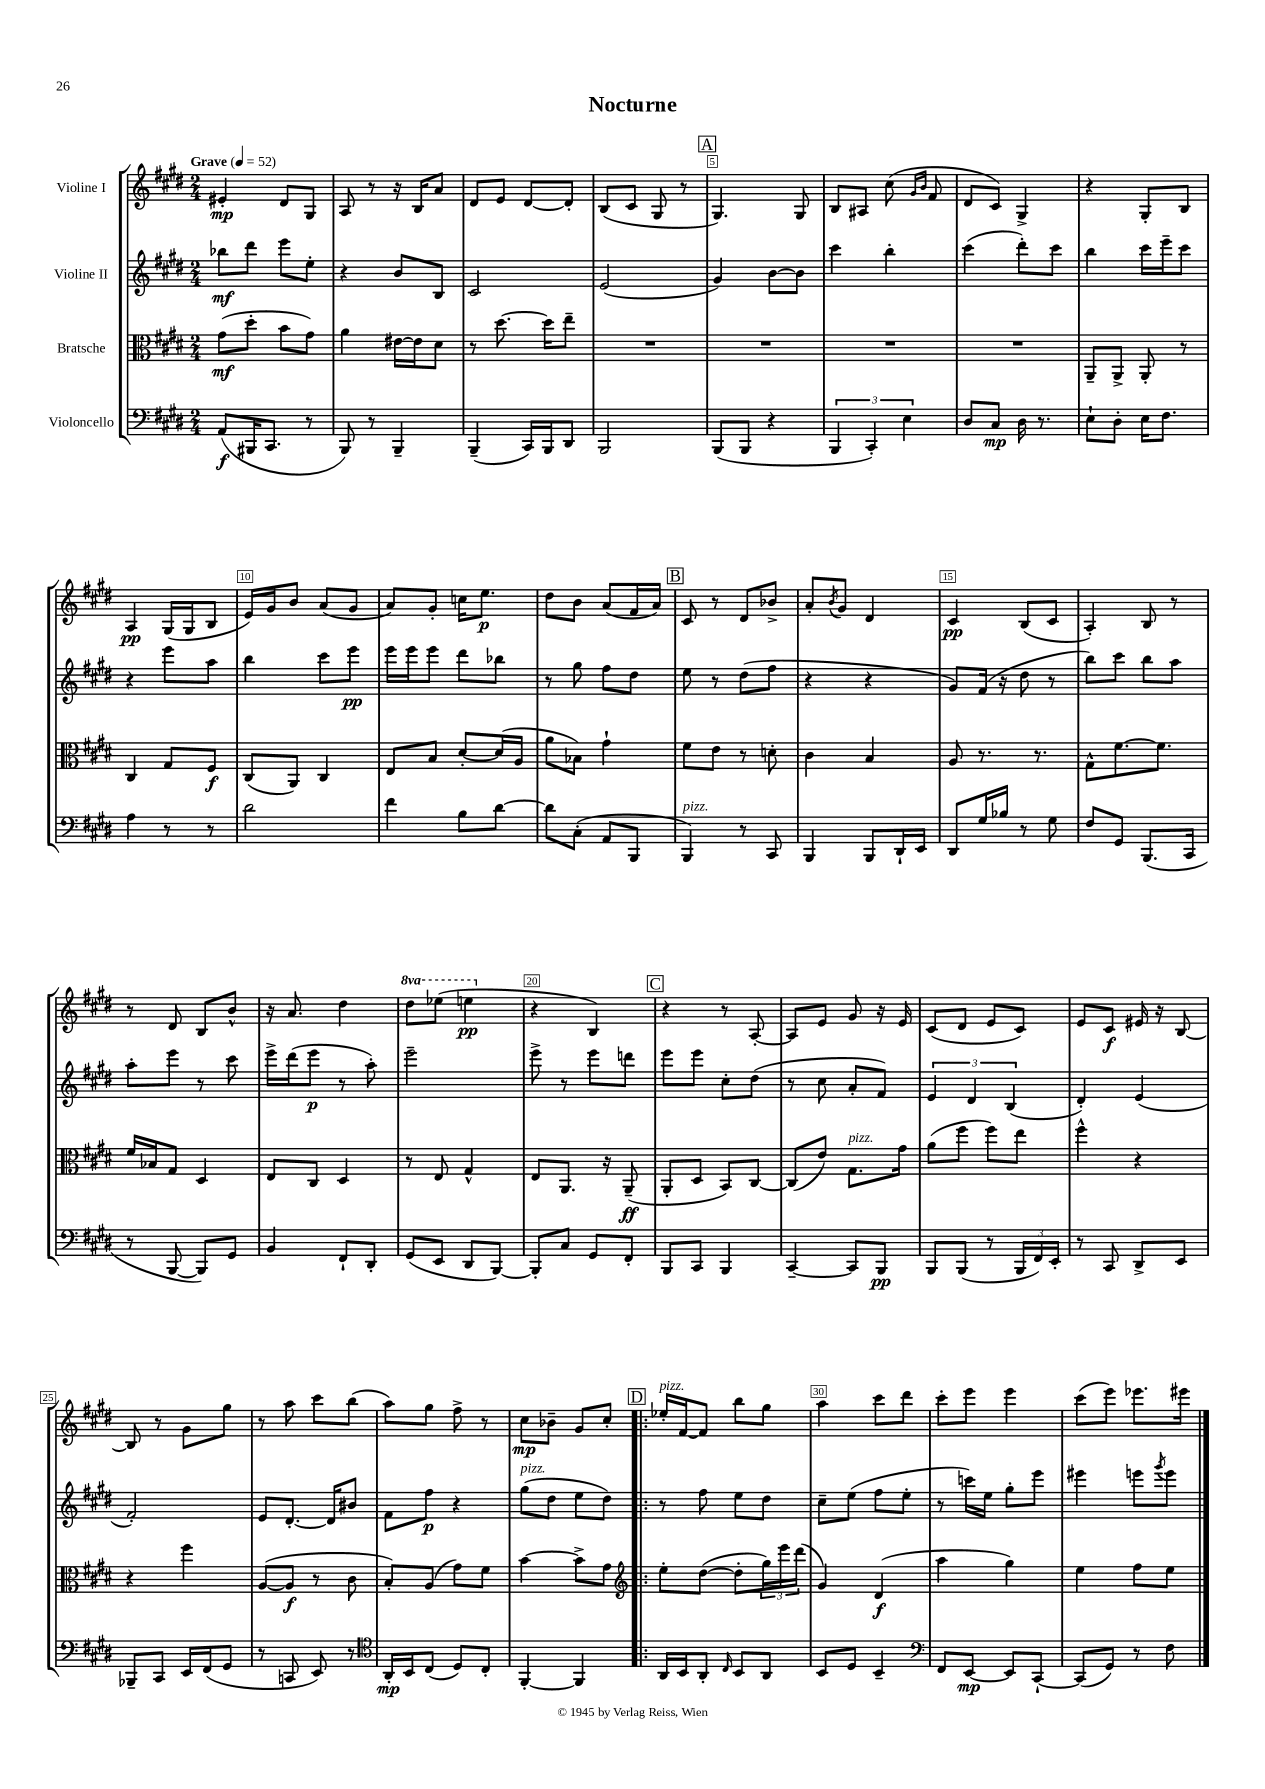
\header { title = "Nocturne" }
<<
\new StaffGroup <<
\new Staff = "s0" \with { instrumentName = "Violine I" } {
    \clef treble \key e \major \numericTimeSignature \time 2/4 \set Staff.ottavationMarkups = #ottavation-simple-ordinals \tempo "Grave" 4 = 52
    eis'4-.\mp dis'8 gis8 |
    a8 r8 r16 b16 a'8 |
    dis'8 e'8 dis'8~ dis'8-. |
    b8( cis'8 gis8 r8 |
    \mark \markup { \box "A" } gis4.) gis8 |
    b8 ais8 cis''8( \grace { gis'16 b'16 } fis'8 |
    dis'8 cis'8) gis4-> |
    r4 gis8-. b8 |
    a4\pp gis16( gis16 b8 |
    e'16) gis'16 b'8 a'8( gis'8 |
    a'8) gis'8-. c''16 e''8.\p |
    dis''8 b'8 a'8( fis'16 a'16) |
    \mark \markup { \box "B" } cis'8 r8 dis'8 bes'8-> |
    a'8-. \acciaccatura { b'8 } gis'8 dis'4 |
    cis'4\pp b8( cis'8 |
    a4-.) b8 r8 |
    r8 dis'8 b8 b'8-^ |
    r16 a'8. dis''4 |
    \ottava #1 dis'''8 ees'''8( e'''4\pp \ottava #0 |
    r4 b4) |
    \mark \markup { \box "C" } r4 r8 a8~-. |
    a8 e'8 gis'8 r16 e'16 |
    cis'8( dis'8 e'8 cis'8) |
    e'8 cis'8\f eis'16 r16 b8~ |
    b8 r8 gis'8 gis''8 |
    r8 a''8 cis'''8 b''8( |
    a''8) gis''8 fis''8-> r8 |
    cis''8\mp bes'8-- gis'8 cis''8-. |
    \mark \markup { \box "D" } \bar ".|:" ees''16-.^\markup { \italic "pizz." } fis'16~ fis'8 b''8 gis''8 |
    a''4 cis'''8 dis'''8 |
    cis'''8-. e'''8 e'''4 |
    cis'''8( e'''8) ees'''8. eis'''16 \bar "|." |
}
\new Staff = "s1" \with { instrumentName = "Violine II" } {
    \clef treble \key e \major \numericTimeSignature \time 2/4
    bes''8\mf dis'''8 e'''8 e''8-. |
    r4 b'8 b8 |
    cis'2 |
    e'2( |
    \mark \markup { \box "A" } gis'4) b'8~ b'8 |
    cis'''4 b''4-. |
    cis'''4( dis'''8-.) cis'''8 |
    b''4 cis'''16 e'''16-- cis'''8 |
    r4 e'''8 a''8 |
    b''4 cis'''8 e'''8\pp |
    e'''16 e'''16 e'''8 dis'''8 bes''8 |
    r8 gis''8 fis''8 dis''8 |
    \mark \markup { \box "B" } e''8 r8 dis''8( fis''8 |
    r4 r4 |
    gis'8) fis'16( r16 dis''8 r8 |
    b''8) cis'''8 b''8 a''8 |
    a''8-. e'''8 r8 cis'''8 |
    e'''16-> dis'''16( e'''8\p r8 a''8-.) |
    e'''2-- |
    e'''8-> r8 e'''8 d'''8 |
    \mark \markup { \box "C" } e'''8 e'''8 cis''8-. dis''8( |
    r8 cis''8 a'8-. fis'8) |
    \tuplet 3/2 { e'4 dis'4 b4( } |
    dis'4-.) e'4( |
    fis'2-.) |
    e'8 dis'8.~-. dis'16 bis'8 |
    fis'8 fis''8\p r4 |
    gis''8^\markup { \italic "pizz." }( dis''8 e''8 dis''8) |
    \mark \markup { \box "D" } \bar ".|:" r8 fis''8 e''8 dis''8 |
    cis''8-- e''8( fis''8 e''8-. |
    r8 c'''16) e''16 gis''8-. e'''8 |
    eis'''4 e'''8 \acciaccatura { gis'''8 } e'''8 \bar "|." |
}
\new Staff = "s2" \with { instrumentName = "Bratsche" } {
    \clef alto \key e \major \numericTimeSignature \time 2/4
    gis'8\mf( dis''8-. b'8 gis'8) |
    a'4 eis'16~ eis'16 dis'8 |
    r8 dis''8.~ dis''16 e''8-- |
    R2 |
    \mark \markup { \box "A" } R2 |
    R2 |
    R2 |
    a,8-- a,8-> a,8-. r8 |
    cis4 gis8 fis8\f |
    cis8( a,8) cis4 |
    e8 b8 dis'8~-. dis'16( a16 |
    a'8 bes8) gis'4-! |
    \mark \markup { \box "B" } fis'8 e'8 r8 d'8-. |
    cis'4 b4 |
    a8 r8. r8. |
    gis8-^ fis'8.~ fis'8. |
    fis'16 bes16 gis8 dis4 |
    e8 cis8 dis4 |
    r8 e8 gis4-^ |
    e8 a,8. r16 a,8--\ff( |
    \mark \markup { \box "C" } a,8-. dis8 b,8) cis8~ |
    cis8( e'8) gis8.^\markup { \italic "pizz." } gis'16 |
    a'8( fis''8 fis''8) e''8 |
    fis''4-^ r4 |
    r4 fis''4 |
    a8~( a8\f r8 cis'8 |
    b8-.) a8( gis'8) fis'8 |
    b'4~ b'8-> gis'8 |
    \mark \markup { \box "D" } \clef treble \bar ".|:" e''8-. dis''8~( dis''8-. \tuplet 3/2 { gis''16) e'''16 dis'''16( } |
    gis'4) dis'4\f( |
    a''4 gis''4) |
    e''4 fis''8 e''8 \bar "|." |
}
\new Staff = "s3" \with { instrumentName = "Violoncello" } {
    \clef bass \key e \major \numericTimeSignature \time 2/4
    a,8\f( bis,,16 cis,8. r8 |
    b,,8) r8 b,,4-- |
    b,,4--( cis,16) b,,16 dis,8 |
    b,,2 |
    \mark \markup { \box "A" } b,,8( b,,8 r4 |
    \tuplet 3/2 { b,,4 cis,4-.) e4 } |
    dis8 cis8\mp dis16 r8. |
    e8-! dis8-. e16 fis8. |
    a4 r8 r8 |
    dis'2 |
    fis'4 b8 dis'8~ |
    dis'8 cis8-.( a,8 b,,8 |
    \mark \markup { \box "B" } b,,4^\markup { \italic "pizz." }) r8 cis,8 |
    b,,4 b,,8 dis,16-! e,16 |
    dis,8 gis16 bes16 r8 gis8 |
    fis8 gis,8 b,,8.( cis,16 |
    r8 b,,8~ b,,8) gis,8 |
    b,4 fis,8-! dis,8-. |
    gis,8( e,8 dis,8 b,,8~) |
    b,,8-. cis8 gis,8 fis,8-. |
    \mark \markup { \box "C" } b,,8 cis,8 b,,4 |
    cis,4~-- cis,8 b,,8\pp |
    b,,8 b,,8( r8 \tuplet 3/2 { b,,16 fis,16) e,16-. } |
    r8 cis,8 dis,8-> e,8 |
    bes,,8-- cis,8 e,16 fis,16( gis,8 |
    r8 c,8 e,8) r8 |
    \clef tenor a,16-.\mp b,16 cis8( dis8) cis8-. |
    fis,4~-. fis,4 |
    \mark \markup { \box "D" } \bar ".|:" a,16 b,16 a,8-. \grace { cis16 } b,8 a,8 |
    b,8 dis8 b,4-- |
    \clef bass fis,8 e,8~\mp e,8 cis,8~-! |
    cis,8( gis,8) r8 fis8 \bar "|." |
}
>>
>>
\layout { \context { \Score \override BarNumber.break-visibility = ##(#f #t #t) barNumberVisibility = #(every-nth-bar-number-visible 5) \override BarNumber.stencil = #(make-stencil-boxer 0.1 0.3 ly:text-interface::print) } }
